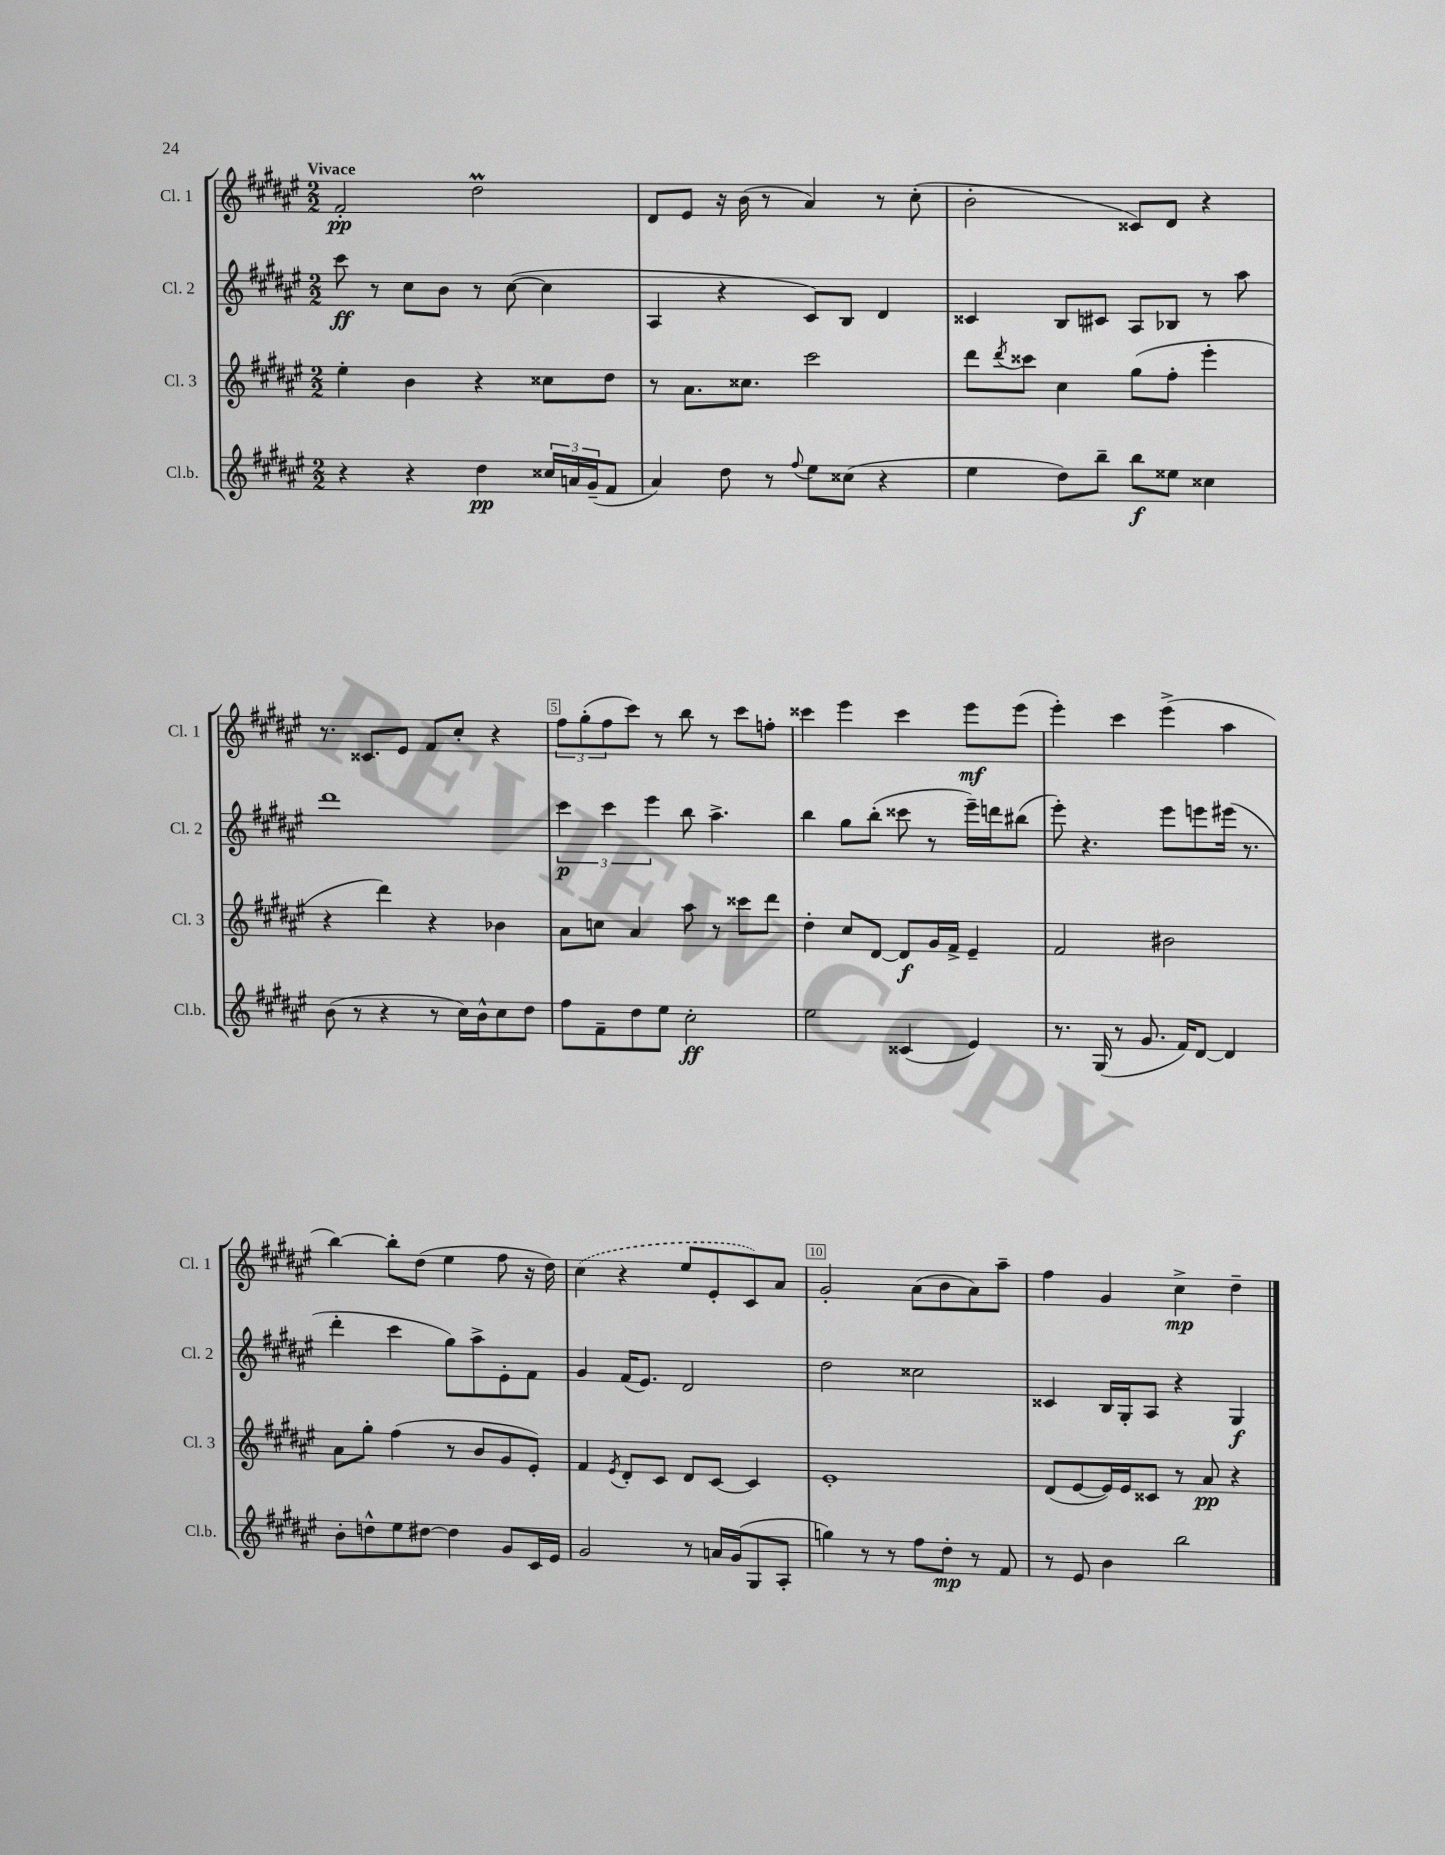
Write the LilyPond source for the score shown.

<<
\new StaffGroup <<
\new Staff = "s0" \with { instrumentName = "Cl. 1" shortInstrumentName = "Cl. 1" } {
    \clef treble \key fis \major \numericTimeSignature \time 2/2 \tempo "Vivace"
    fis'2-.\pp dis''2\prall |
    dis'8 eis'8 r16 b'16( r8 ais'4) r8 cis''8-.( |
    b'2-. cisis'8) dis'8 r4 |
    r8. cisis'8. eis'8 fis'8 cis''8-. r4 |
    \tuplet 3/2 { fis''8 gis''8-.( fis''8 } cis'''8) r8 b''8 r8 cis'''8 f''8-. |
    cisis'''4 eis'''4 cisis'''4 eis'''8\mf eis'''8( |
    eis'''4-.) cis'''4 eis'''4->( ais''4 |
    b''4~) b''8-. dis''8( eis''4 fis''8 r16 dis''16) |
    \once \slurDashed cis''4( r4 eis''8 eis'8-. cis'8) ais'8 |
    gis'2-. ais'8( b'8 ais'8) ais''8-- |
    fis''4 gis'4 cis''4->\mp dis''4-- \bar "|." |
}
\new Staff = "s1" \with { instrumentName = "Cl. 2" shortInstrumentName = "Cl. 2" } {
    \clef treble \key fis \major \numericTimeSignature \time 2/2
    cis'''8\ff r8 cis''8 b'8 r8 cis''8~( cis''4 |
    ais4 r4 cis'8) b8 dis'4 |
    cisis'4 b8 cis'8 ais8 bes8 r8 ais''8 |
    dis'''1 |
    \tuplet 3/2 { cis'''4\p cis'''4 eis'''4 } b''8 ais''4.-> |
    b''4 gis''8 b''8-.( cisis'''8 r8 eis'''16--) d'''16 bis''8( |
    eis'''8-.) r4. eis'''8 e'''8 eis'''16( r8. |
    dis'''4-. cis'''4 gis''8) ais''8-> eis'8-. fis'8 |
    gis'4 fis'16( eis'8.) dis'2 |
    dis''2 cisis''2 |
    cisis'4 b16 gis16-. ais8 r4 gis4\f \bar "|." |
}
\new Staff = "s2" \with { instrumentName = "Cl. 3" shortInstrumentName = "Cl. 3" } {
    \clef treble \key fis \major \numericTimeSignature \time 2/2
    eis''4-. b'4 r4 cisis''8 dis''8 |
    r8 ais'8. cisis''8. cis'''2 |
    dis'''8 \acciaccatura { dis'''8 } cisis'''8 cis''4 gis''8( fis''8-. eis'''4-. |
    r4 dis'''4) r4 bes'4 |
    ais'8 c''8 ais'4 ais''8 r8 cisis'''8 dis'''8 |
    dis''4-. cis''8 dis'8~ dis'8\f gis'16 fis'16-> eis'4-- |
    fis'2 bis'2 |
    ais'8 gis''8-. fis''4( r8 b'8 gis'8 eis'8-.) |
    fis'4 \acciaccatura { eis'8 } dis'8-. cis'8 dis'8 cis'8~ cis'4 |
    eis'1-. |
    dis'8( eis'8~ eis'16) eis'16 cisis'8 r8 ais'8\pp r4 \bar "|." |
}
\new Staff = "s3" \with { instrumentName = "Cl.b." shortInstrumentName = "Cl.b." } {
    \clef treble \key fis \major \numericTimeSignature \time 2/2
    r4 r4 dis''4\pp \tuplet 3/2 { cisis''16 a'16 gis'16--( } fis'8 |
    ais'4) dis''8 r8 \appoggiatura { fis''8 } eis''8 cisis''8( r4 |
    eis''4 dis''8) b''8-- b''8\f eisis''8 cisis''4 |
    b'8( r8 r4 r8 cis''16) b'16-^ cis''8 dis''8 |
    fis''8 fis'8-- dis''8 eis''8 cis''2-.\ff |
    eis''2 cisis'4( eis'4) |
    r8. gis16( r8 gis'8. fis'16) dis'8~ dis'4 |
    b'8-. d''8-^ eis''8 dis''8~ dis''4 gis'8 cis'16 eis'16 |
    gis'2 r8 a'16 gis'16( gis8 ais8-. |
    g''4) r8 r8 fis''8 dis''8-.\mp r8 fis'8 |
    r8 eis'8 b'4 b''2 \bar "|." |
}
>>
>>
\layout { \context { \Score \override BarNumber.break-visibility = ##(#f #t #t) barNumberVisibility = #(every-nth-bar-number-visible 5) \override BarNumber.stencil = #(make-stencil-boxer 0.1 0.3 ly:text-interface::print) } }
